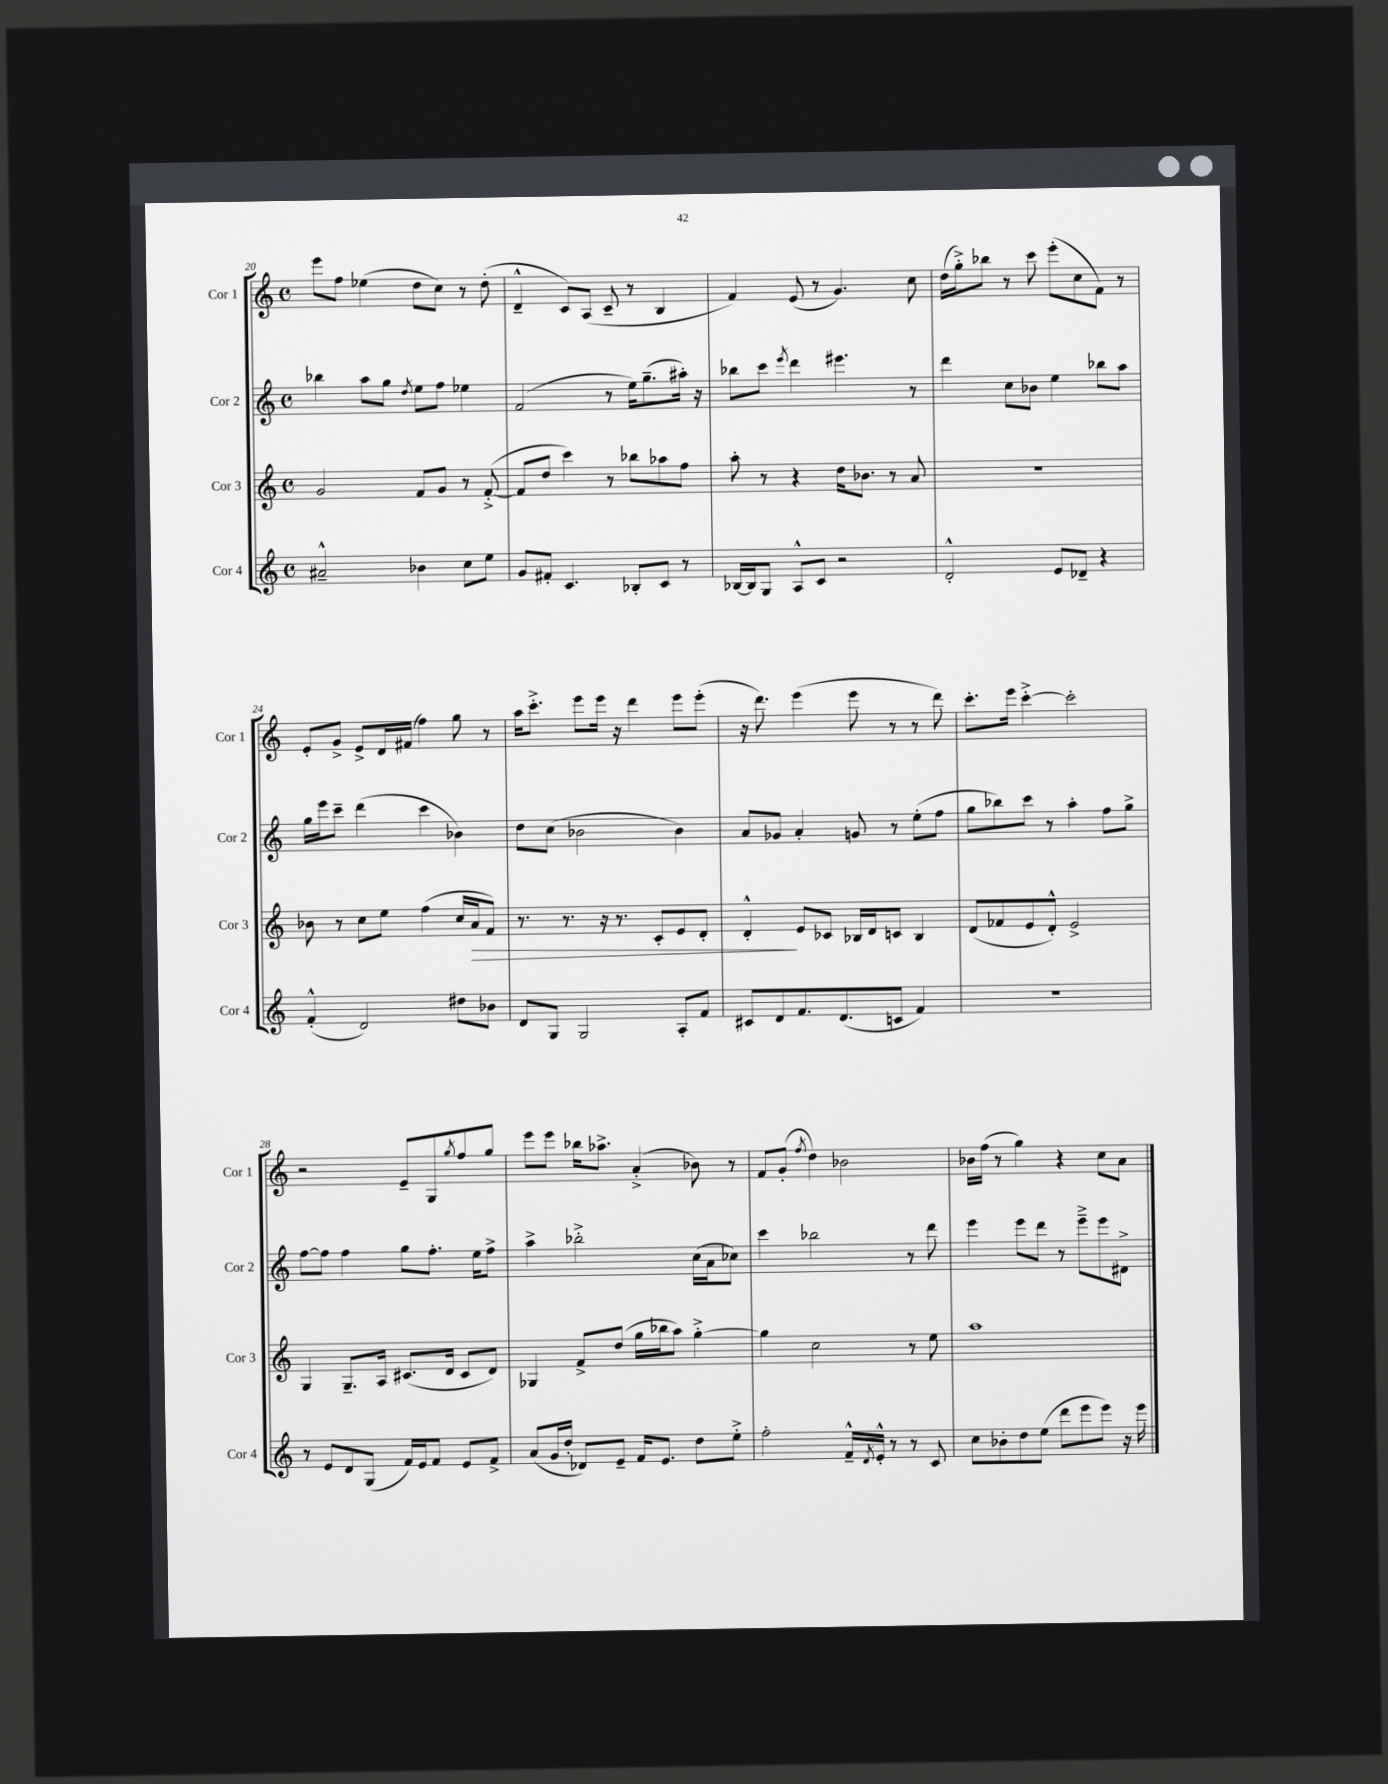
<<
\new StaffGroup <<
\new Staff = "s0" \with { instrumentName = "Cor 1" shortInstrumentName = "Cor 1" } {
    \clef treble \key c \major \defaultTimeSignature \time 4/4
    e'''8 f''8 ees''4( d''8 c''8) r8 d''8-.( |
    d'4---^ c'8) a8( c'8-- r8 b4 |
    f'4) e'8( r8 g'4.) c''8 |
    d''16( g''16-.->) bes''8 r8 c'''8 e'''8-.( c''8 f'8) r8 |
    e'8-. g'8-> e'8-> d'16 fis'16( f''4) g''8 r8 |
    a''16 c'''8.-.-> e'''8 e'''16 r16 d'''4 e'''8 e'''8-.( |
    r16 d'''8.) e'''4( e'''8 r8 r8 d'''8) |
    c'''8.-. e'''16 c'''4~-.-> c'''2-. |
    r2 e'8-- g8 \acciaccatura { g''8 } f''8 g''8 |
    e'''8 e'''8 bes''16 aes''8.-> a'4-.->( bes'8) r8 |
    f'8 g'8-.( \acciaccatura { f''8 } d''4) bes'2 |
    bes'16 f''16( r8 g''4) r4 c''8 a'8 \bar "|." |
}
\new Staff = "s1" \with { instrumentName = "Cor 2" shortInstrumentName = "Cor 2" } {
    \clef treble \key c \major \defaultTimeSignature \time 4/4
    bes''4 a''8 g''8 \acciaccatura { d''8 } e''8 f''8 ees''4 |
    f'2( r8 e''16) g''8.--( ais''16-.) r16 |
    bes''8 c'''8 \acciaccatura { e'''8 } d'''4 eis'''4. r8 |
    d'''4 c''8 bes'8 e''4 bes''8 a''8 |
    g''16 e'''16 c'''8-- d'''4( c'''4 bes'4) |
    d''8 c''8( bes'2 bes'4) |
    a'8 ges'8 a'4-. g'8 r8 e''8-.( f''8 |
    g''8 bes''8) c'''8 r8 a''4-. f''8 g''8-> |
    f''8~ f''8 f''4 g''8 f''8.-. e''16 f''8-> |
    a''4-> bes''2-.-> c''16( a'16 ces''8) |
    c'''4 bes''2 r8 d'''8 |
    e'''4 e'''8 d'''8 r8 e'''8---> e'''8 dis'8-> \bar "|." |
}
\new Staff = "s2" \with { instrumentName = "Cor 3" shortInstrumentName = "Cor 3" } {
    \clef treble \key c \major \defaultTimeSignature \time 4/4
    g'2 f'8 g'8 r8 f'8~-.->( |
    f'8 d''8 c'''4) r8 bes''8 aes''8 f''8 |
    a''8-. r8 r4 d''16 bes'8. r8 a'8 |
    R1 |
    bes'8 r8 c''8 e''8 f''4( c''16 a'16\> f'8) |
    r8. r8. r16 r8. c'8-. e'8 d'8-. |
    d'4-.-^\! e'8 ces'8 bes16 d'16 c'8 bes4 |
    d'8( fes'8 e'8 d'8-.-^) e'2-> |
    g4 g8.-- a16 cis'8.( d'16 cis'8 d'8) |
    ges4 f'8-> d''8( g''16 bes''16 a''8) g''4~-.-> |
    g''4 c''2 r8 e''8 |
    a''1 \bar "|." |
}
\new Staff = "s3" \with { instrumentName = "Cor 4" shortInstrumentName = "Cor 4" } {
    \clef treble \key c \major \defaultTimeSignature \time 4/4
    ais'2---^ bes'4 c''8 e''8 |
    g'8 fis'8-. c'4. bes8-. c'8 r8 |
    bes16~ bes16 g8 a8-^ c'8 r2 |
    d'2-.-^ e'8 des'8-- r4 |
    f'4-.-^( d'2) dis''8 bes'8 |
    d'8 g8 g2 a8-. f'8 |
    cis'8 d'8 f'8. d'8.( c'8 f'4) |
    R1 |
    r8 e'8 d'8 g8( f'16) e'16 f'8 e'8 f'8-> |
    a'8( g'16 d''16-. des'8) e'8-- f'16 e'8. d''8 e''8-.-> |
    f''2-. f'16---^ \acciaccatura { d'8 } e'16-.-^ r8 r8 c'8 |
    c''8 bes'8-. d''8 e''8( d'''8 e'''8 e'''8) r16 e'''16 \bar "|." |
}
>>
>>
\layout { \context { \Score currentBarNumber = #20 } }
